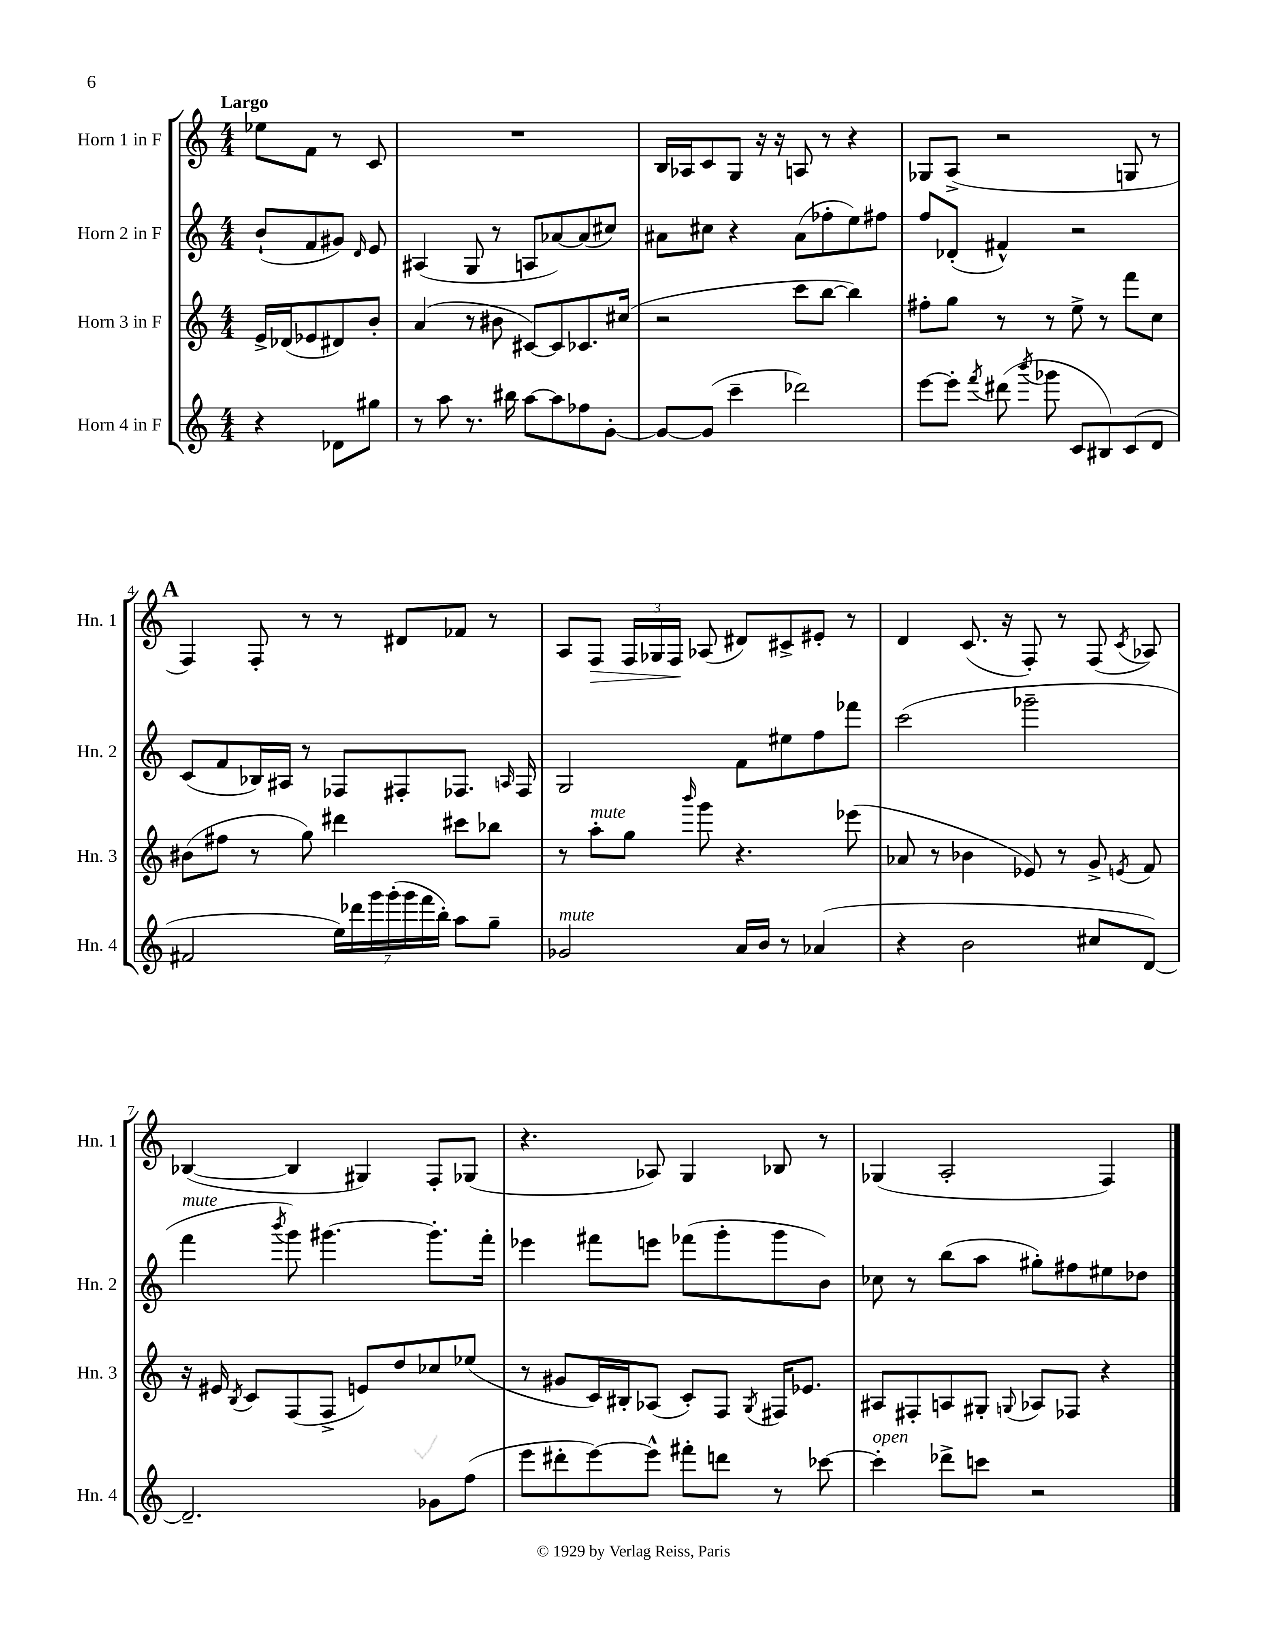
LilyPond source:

<<
\new StaffGroup <<
\new Staff = "s0" \with { instrumentName = "Horn 1 in F" shortInstrumentName = "Hn. 1" } {
    \clef treble \key c \major \numericTimeSignature \time 4/4 \partial 2 \tempo "Largo"
    \autoBeamOff ees''8[ f'8] r8 c'8 |
    R1 |
    b16[ aes16 c'8 g8] r16 r16 a8 r8 r4 |
    ges8[ a8]->( r2 g8 r8 |
    \mark \markup { \bold "A" } f4) f8-. r8 r8 dis'8[ fes'8] r8 |
    a8[ f8]\> \tuplet 3/2 { f16[ ges16 f16]\! } aes8( dis'8[) cis'8-> eis'8]-. r8 |
    d'4 c'8.( r16 f8-.) r8 f8( \acciaccatura { c'8 } aes8) |
    bes4~( bes4 gis4) f8[-. ges8]( |
    r4. aes8) g4 bes8 r8 |
    ges4( a2-. f4) \bar "|." |
}
\new Staff = "s1" \with { instrumentName = "Horn 2 in F" shortInstrumentName = "Hn. 2" } {
    \clef treble \key c \major \numericTimeSignature \time 4/4 \partial 2
    \autoBeamOff b'8[-!( f'8 gis'8]) \grace { d'16 } e'8 |
    ais4( g8 r8 a8[ aes'8~) aes'8( cis''8]) |
    ais'8[ cis''8] r4 ais'8[( fes''8-. e''8) fis''8] |
    f''8[ des'8]-.( fis'4-^) r2 |
    \mark \markup { \bold "A" } c'8[( f'8 bes16) ais16] r8 fes8[ fis8-. fes8.] \grace { a16 } fes16 |
    g2 f'8[ eis''8 f''8 fes'''8] |
    c'''2( ges'''2-- |
    f'''4^\markup { \italic "mute" } \acciaccatura { b'''8 } g'''8) gis'''4.~ gis'''8.[-. f'''16]-. |
    ees'''4 fis'''8[ e'''8] fes'''8[( g'''8-. g'''8 b'8]) |
    ces''8 r8 b''8[( a''8] gis''8[-.) fis''8 eis''8 des''8] \bar "|." |
}
\new Staff = "s2" \with { instrumentName = "Horn 3 in F" shortInstrumentName = "Hn. 3" } {
    \clef treble \key c \major \numericTimeSignature \time 4/4 \partial 2
    \autoBeamOff e'16[-> des'16( ees'8 dis'8) b'8]-. |
    a'4( r8 bis'8 cis'8[~) cis'8 ces'8. cis''16]( |
    r2 c'''8[ b''8]~ b''4) |
    fis''8[-. g''8] r8 r8 e''8-> r8 f'''8[ c''8] |
    \mark \markup { \bold "A" } bis'8[( fis''8] r8 g''8) dis'''4 cis'''8[ bes''8] |
    r8 a''8[-.^\markup { \italic "mute" } g''8] \grace { b'''16 } g'''8 r4. ees'''8( |
    aes'8 r8 bes'4 ees'8) r8 g'8-> \acciaccatura { e'8 } f'8 |
    r16 eis'16 \acciaccatura { b8 } c'8[ f8( f8]-> e'8[) d''8 ces''8 ees''8]( |
    r8 gis'8[ c'16) bis16-. aes8]( c'8[-.) f8] \acciaccatura { g8 } fis16[ ees'8.] |
    ais8[ fis8-. a8 gis8]-. \appoggiatura { g8 } aes8[ fes8] r4 \bar "|." |
}
\new Staff = "s3" \with { instrumentName = "Horn 4 in F" shortInstrumentName = "Hn. 4" } {
    \clef treble \key c \major \numericTimeSignature \time 4/4 \partial 2
    \autoBeamOff r4 des'8[ gis''8] |
    r8 a''8 r8. bis''16 a''8[~ a''8 fes''8 g'8]~-. |
    g'8[~ g'8]( c'''4-- des'''2) |
    e'''8[~ e'''8]-. \acciaccatura { f'''8 } dis'''8( \acciaccatura { b'''8 } ges'''8 c'8[ bis8) c'8( d'8] |
    \mark \markup { \bold "A" } fis'2 \tuplet 7/4 { e''16[) des'''16 g'''16 g'''16-.( g'''16 f'''16 b''16]-.) } a''8[ g''8]-- |
    ges'2^\markup { \italic "mute" } a'16[ b'16] r8 aes'4( |
    r4 b'2 cis''8[ d'8]~) |
    d'2.-- ges'8[ f''8]( |
    e'''8[ dis'''8-. e'''8~) e'''8]-^ fis'''8[-. d'''8] r8 ces'''8~ |
    ces'''4-.^\markup { \italic "open" } des'''8[-> c'''8] r2 \bar "|." |
}
>>
>>
